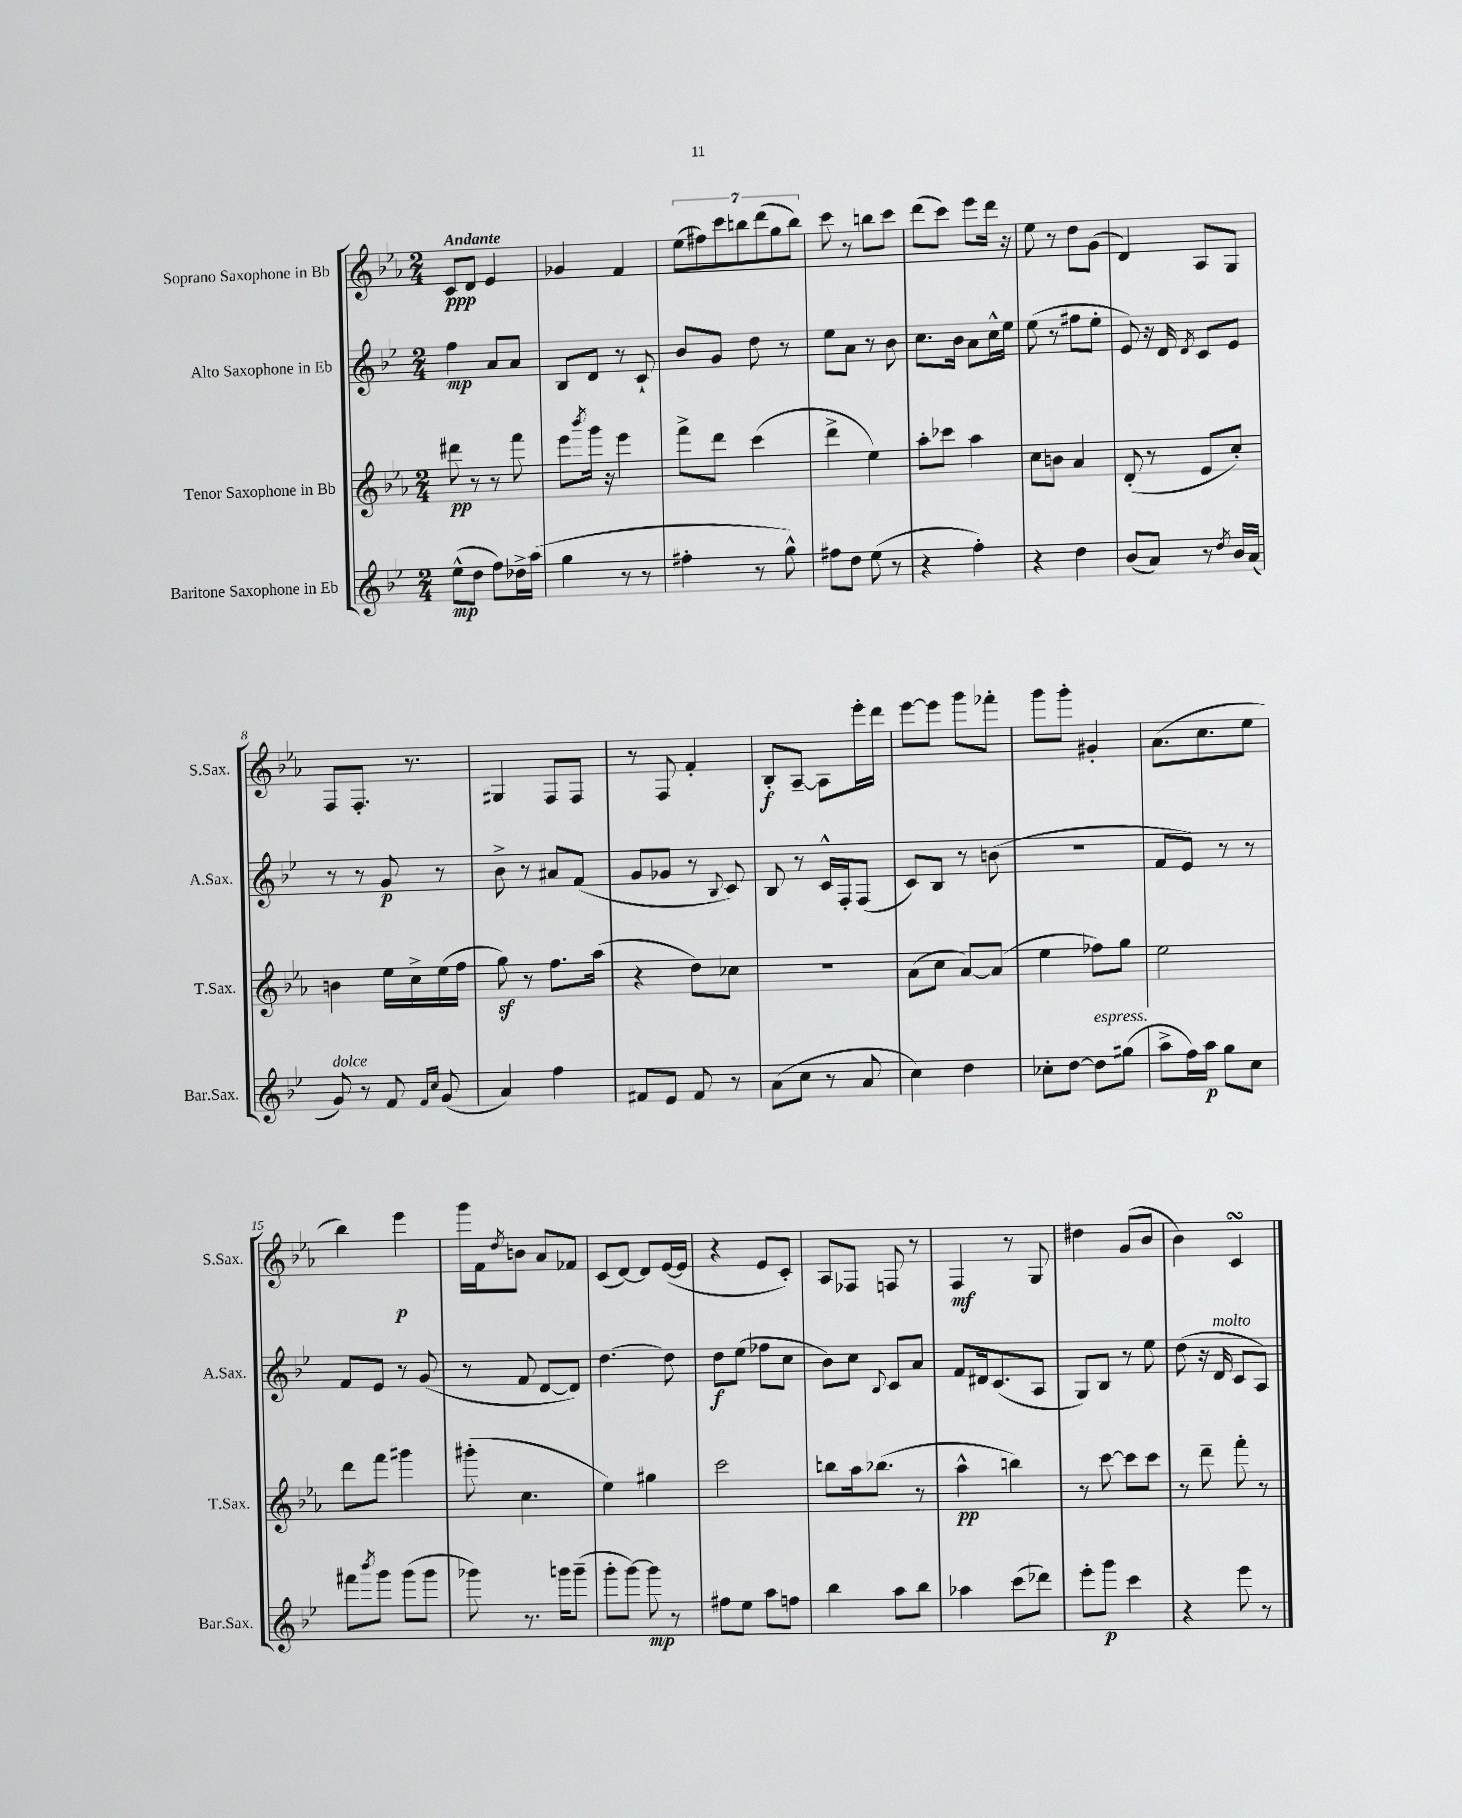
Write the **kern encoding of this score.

**kern	**kern	**kern	**kern
*staff4	*staff3	*staff2	*staff1
*clefG2	*clefG2	*clefG2	*clefG2
*k[b-e-]	*k[b-e-a-]	*k[b-e-]	*k[b-e-a-]
*M2/4	*M2/4	*M2/4	*M2/4
(8ee-^^	8ddd#	4ff	8c
8dd	8r	.	8d
8ff)	8r	8a	4e-
16dd-^	8fff	8a	.
(16aa	.	.	.
=	=	=	=
4gg	8eee-	8B-	4g-
.	8qbbb-	.	.
.	16ggg	8d	.
.	16r	.	.
8r	4eee-	8r	4f
8r	.	8c`	.
=	=	=	=
4ff#'	8fff^	8b-	(14ee-
.	.	.	14ff#)
.	8ddd	8g	.
.	.	.	14ccc
.	.	.	14bb
8r	(4ccc	8dd	.
.	.	.	(14ddd
.	.	.	14gg
8gg^^)	.	8r	.
.	.	.	14bb)
=	=	=	=
8ff#	4ddd^	8ee-	8ccc
8dd	.	8a	8r
(8ee-	4ee-)	8r	8bb
8r	.	8b-	8ccc
=	=	=	=
4r	8aa-'	8.cc	(8ddd
.	8ccc-	.	8ccc)
.	.	16b-	.
4ff')	4aa-	8a	8eee-
.	.	16cc^^	16ddd
.	.	16ee-	16r
=	=	=	=
4r	8cc	(8ee-	8ee-
.	8b	8r	8r
4dd	4a-	8ff#	8dd
.	.	8ee-'	(8g
=	=	=	=
(8b-	(8d'	8e-)	4d)
8a)	8r	16r	.
.	.	16d	.
.	.	8qd	.
8r	8e-	8c	8A-
8qdd	.	.	.
16b-	8cc')	8e-	8G
(16a	.	.	.
=	=	=	=
8g)	4b	8r	8F
8r	.	8r	8.F'
8f	16ee-	8g	.
.	16cc^	.	8.r
16qqf	.	.	.
16qqcc	.	.	.
(8g	(16ee-	8r	.
.	16ff	.	.
=	=	=	=
4a)	8gg)	8b-^	4G#
.	8r	8r	.
4ff	8.ff	8a#	8F
.	.	(8f	8F
.	(16aa-	.	.
=	=	=	=
8f#	4r	8g	8r
8e-	.	8g-	8F
8f#	8dd)	8r	4f'
.	.	8qqB-	.
8r	8cc-	8c)	.
=	=	=	=
(8a	2r	8B-	8B-'
8cc	.	8r	[8A-~
8r	.	16c^^	8A-]
.	.	16F'	.
8a	.	(8F	16eee-'
.	.	.	16ddd
=	=	=	=
4cc)	(8a-	8c)	[8eee-
.	8cc	8B-	8eee-]
4dd	[8a-)	8r	8ggg
.	(8a-]	(8b	8fff-'
=	=	=	=
8cc-'	4ee-	2r	8ggg
[8dd	.	.	8ggg'
8dd]	8ff-)	.	4g#'
(8gg#	8gg	.	.
=	=	=	=
8aa^	2ee-	8f	(8.a-
16ff)	.	8e-)	.
16aa	.	.	8.cc
8gg	.	8r	.
8cc	.	8r	8ee-
=	=	=	=
8fff#	8ddd	8f	4bb-)
8qbbb-	.	.	.
8ggg	8fff	8e-	.
(8ggg	4ggg#	8r	4eee-
8ggg	.	(8g	.
=	=	=	=
8ggg-)	(8ggg#'	8r	16ggg
.	.	.	16f
.	.	.	8qdd
8.r	4.cc	8f	8b
.	.	[8d	8a-
16ggg	.	.	.
(8ggg~	.	8d])	8f-
=	=	=	=
8ggg'	4ee-)	[4.dd	(8c
[8ggg)	.	.	[8d)
8ggg]	4gg#	.	8d]
8r	.	8dd]	([16e-
.	.	.	16e-]
=	=	=	=
8ff#	2ccc	8dd	4r
8ee-	.	(8ee-	.
8aa	.	8ff-	8e-
8ff	.	8cc	8c')
=	=	=	=
4bb-	8bb	8b-)	8A-
.	16aa-	8cc	8F-
.	(8.bb-	.	.
.	.	8qqB-	.
8aa	.	8c	8F
8bb-	8r	8a	8r
=	=	=	=
4aa-	4aa-^^	8f	4F
.	.	16d#	.
.	.	(8.c	.
(8ccc	4bb)	.	8r
8ddd-)	.	8A	8G
=	=	=	=
8eee-'	8r	8G)	4dd#
8ggg	[8ccc	8B-	.
4ccc	8ccc]	8r	(8g
.	8ccc	8ee-	8b-
=	=	=	=
4r	8r	(8dd	4b-)
.	8ddd~	16r	.
.	.	16d	.
8eee-	8fff'	8c	4c
8r	8r	8A)	.
==	==	==	==
*-	*-	*-	*-
